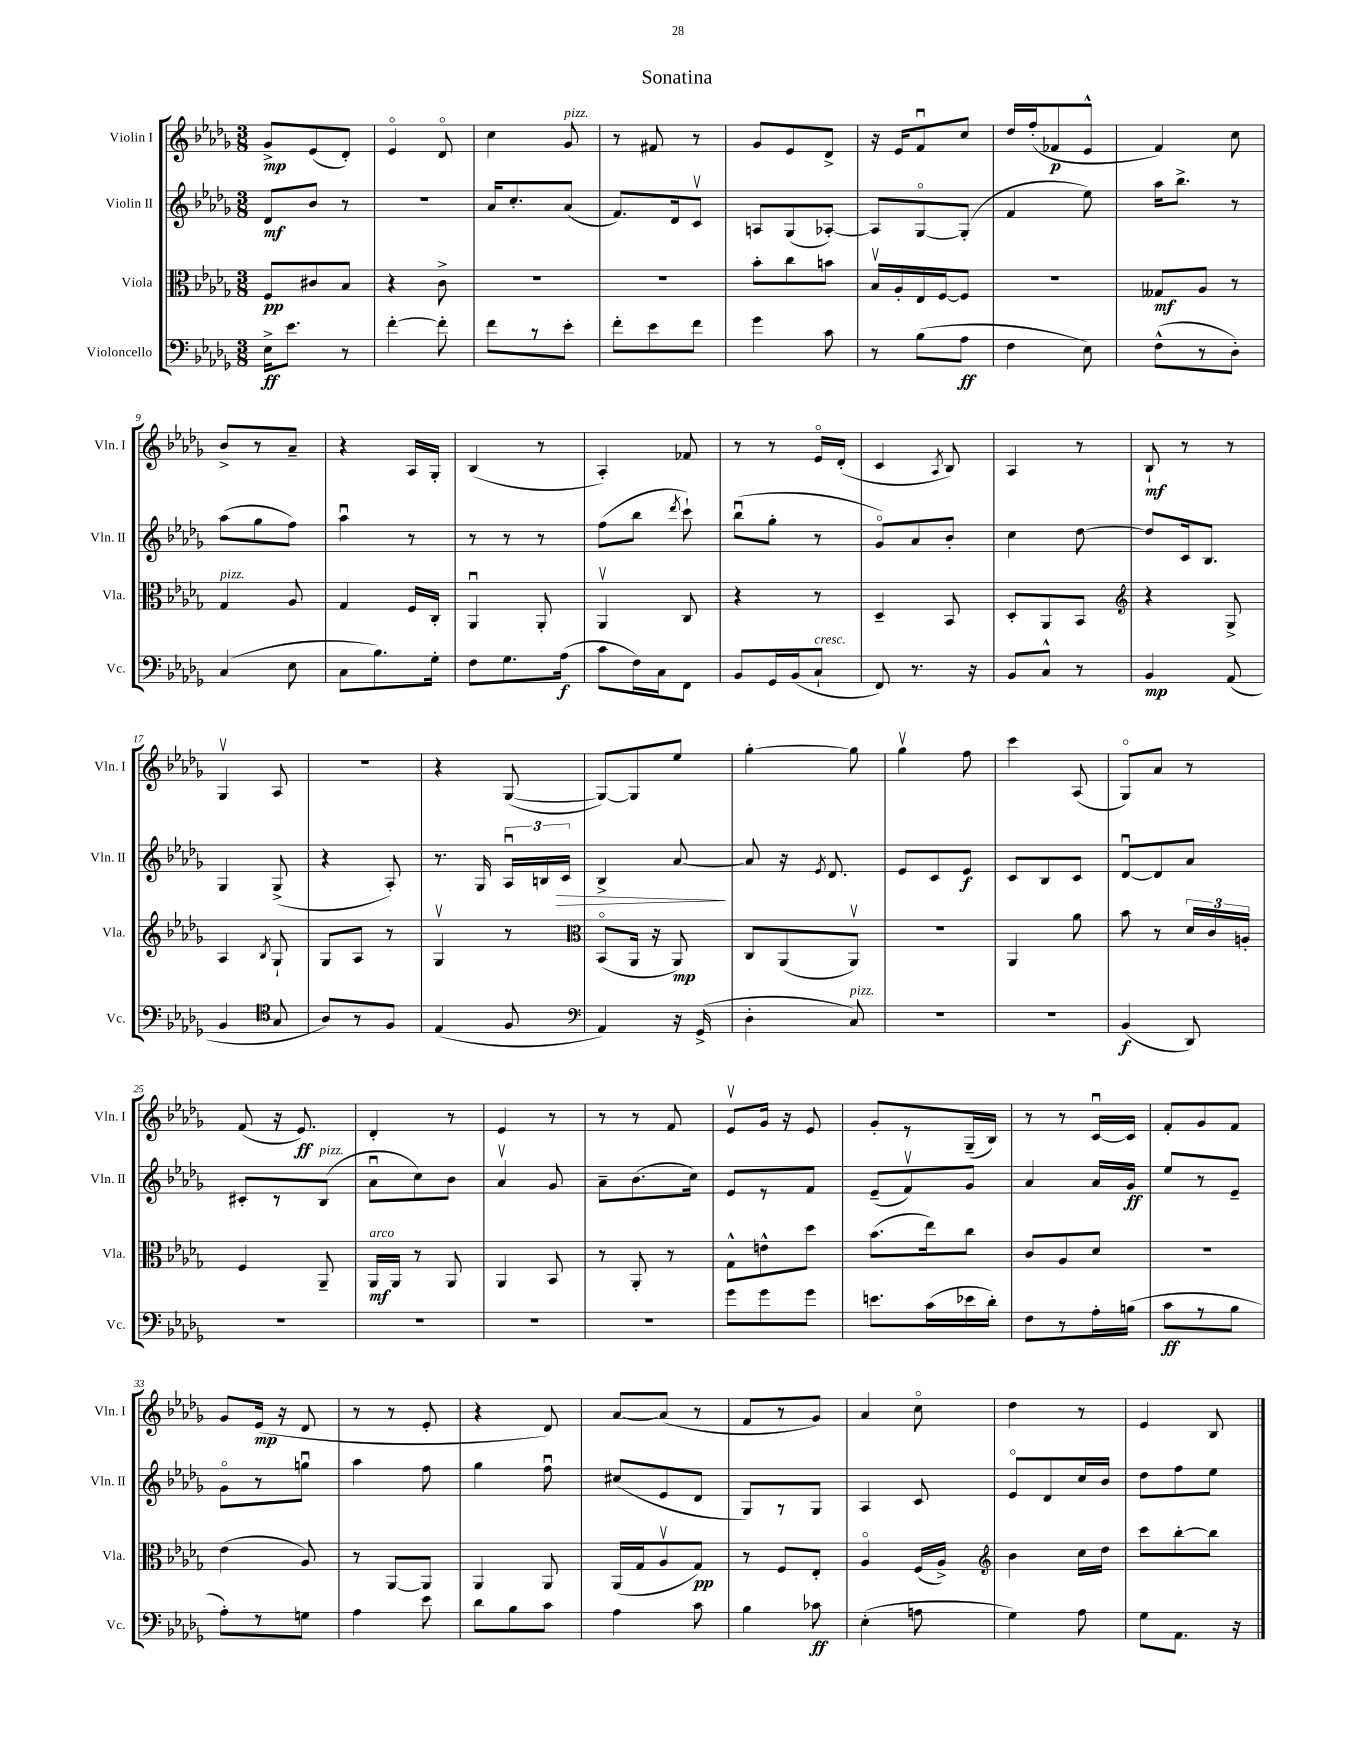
\header { title = "Sonatina" }
<<
\new StaffGroup <<
\new Staff = "s0" \with { instrumentName = "Violin I" shortInstrumentName = "Vln. I" } {
    \clef treble \key des \major \numericTimeSignature \time 3/8
    \autoBeamOff ges'8[->\mp ees'8( des'8]-.) |
    ees'4\flageolet des'8\flageolet |
    c''4 ges'8^\markup { \italic "pizz." } |
    r8 fis'8 r8 |
    ges'8[ ees'8 des'8]-> |
    r16 ees'16[ f'8\downbow c''8] |
    des''16[ f''16-.( fes'8\p ees'8]-^ |
    f'4) c''8 |
    bes'8[-> r8 aes'8]-- |
    r4 aes16[ ges16]-. |
    bes4( r8 |
    aes4-.) fes'8 |
    r8 r8 ees'16[\flageolet des'16]-.( |
    c'4 \acciaccatura { aes8 } bes8) |
    aes4 r8 |
    bes8-!\mf r8 r8 |
    ges4\upbow aes8 |
    R4. |
    r4 ges8~( |
    ges8[~) ges8 ees''8] |
    ges''4~-. ges''8 |
    ges''4\upbow f''8 |
    c'''4 aes8( |
    ges8[\flageolet) aes'8] r8 |
    f'8( r16 ees'8.\ff) |
    des'4-. r8 |
    ees'4 r8 |
    r8 r8 f'8 |
    ees'8[\upbow ges'16] r16 ees'8 |
    ges'8[-. r8 ges16--( bes16]) |
    r8 r8 c'16[~\downbow c'16] |
    f'8[-. ges'8 f'8] |
    ges'8[ ees'16]\mp( r16 des'8 |
    r8 r8 ees'8-. |
    r4 des'8) |
    aes'8[~ aes'8]( r8 |
    f'8[ r8 ges'8]) |
    aes'4 c''8\flageolet |
    des''4 r8 |
    ees'4 bes8 \bar "|." |
}
\new Staff = "s1" \with { instrumentName = "Violin II" shortInstrumentName = "Vln. II" } {
    \clef treble \key des \major \numericTimeSignature \time 3/8
    \autoBeamOff des'8[\mf bes'8] r8 |
    R4. |
    aes'16[ c''8.-. aes'8]( |
    f'8.[) des'16 c'8]\upbow |
    a8[ ges8( aes8]~-.) |
    aes8[ ges8~\flageolet ges8]-.( |
    f'4 ees''8) |
    aes''16[ bes''8.]-> r8 |
    aes''8[( ges''8 f''8]) |
    aes''4\downbow r8 |
    r8 r8 r8 |
    f''8[( bes''8] \acciaccatura { des'''8 } c'''8-!) |
    bes''8[\downbow( ges''8]-. r8 |
    ges'8[\flageolet) aes'8 bes'8]-. |
    c''4 des''8~ |
    des''8[ c'16 bes8.] |
    ges4 ges8->( |
    r4 aes8-.) |
    r8. ges16 \tuplet 3/2 { aes16[\downbow b16 c'16]\> } |
    bes4-> aes'8~\! |
    aes'8 r16 \acciaccatura { ees'8 } des'8. |
    ees'8[ c'8 ees'8]\f |
    c'8[ bes8 c'8] |
    des'8[~\downbow des'8 aes'8] |
    cis'8[-. r8 bes8]^\markup { \italic "pizz." }( |
    aes'8[\downbow c''8) bes'8] |
    aes'4\upbow ges'8 |
    aes'8[-- bes'8.( c''16]) |
    ees'8[ r8 f'8] |
    ees'8[--( f'8\upbow) ges'8] |
    aes'4 aes'16[ ges'16]\ff |
    ees''8[ r8 ees'8]-- |
    ges'8[\flageolet r8 g''8]\downbow |
    aes''4 f''8 |
    ges''4 f''8\downbow |
    cis''8[( ees'8 des'8] |
    ges8[) r8 ges8] |
    aes4 c'8 |
    ees'8[\flageolet des'8 c''16 bes'16] |
    des''8[ f''8 ees''8] \bar "|." |
}
\new Staff = "s2" \with { instrumentName = "Viola" shortInstrumentName = "Vla." } {
    \clef alto \key des \major \numericTimeSignature \time 3/8
    \autoBeamOff f8[\pp cis'8 bes8] |
    r4 c'8-> |
    R4. |
    R4. |
    bes'8[-. c''8 b'8] |
    bes16[\upbow aes16-. ees16 f16~ f8] |
    R4. |
    geses8[\mf aes8] r8 |
    ges4^\markup { \italic "pizz." } aes8 |
    ges4 f16[ c16]-. |
    aes,4\downbow aes,8-. |
    aes,4\upbow c8 |
    r4 r8 |
    des4-- bes,8 |
    des8[-. aes,8 bes,8] |
    \clef treble r4 ges8-> |
    aes4 \acciaccatura { bes8 } ges8-! |
    ges8[ aes8] r8 |
    ges4\upbow r8 |
    \clef alto bes,8[\flageolet( aes,16] r16 aes,8\mp) |
    c8[ aes,8( aes,8]\upbow) |
    R4. |
    aes,4 aes'8 |
    bes'8 r8 \tuplet 3/2 { des'16[ c'16 a16]-. } |
    f4 aes,8-- |
    aes,16[\mf^\markup { \italic "arco" } aes,16] r8 aes,8 |
    aes,4 bes,8 |
    r8 aes,8-. r8 |
    ges8[-^ e'8-^ des''8] |
    bes'8.[( ees''16) c''8] |
    c'8[ aes8 des'8] |
    R4. |
    ees'4( aes8) |
    r8 aes,8[~ aes,8] |
    aes,4 aes,8 |
    aes,16[( ges16 aes8\upbow ges8]\pp) |
    r8 f8[ ees8]-. |
    aes4\flageolet f16[( aes16]->) |
    \clef treble bes'4 c''16[ des''16] |
    c'''8[ bes''8~-. bes''8] \bar "|." |
}
\new Staff = "s3" \with { instrumentName = "Violoncello" shortInstrumentName = "Vc." } {
    \clef bass \key des \major \numericTimeSignature \time 3/8
    \autoBeamOff ees16[->\ff ees'8.] r8 |
    f'4~-. f'8-. |
    f'8[ r8 ees'8]-. |
    f'8[-. ees'8 f'8] |
    ges'4 c'8 |
    r8 bes8[( aes8]\ff |
    f4 ees8) |
    f8[-^( r8 des8]-.) |
    c4( ees8 |
    c8[ bes8.) ges16]-. |
    f8[ ges8. aes16]\f( |
    c'8[ f16) c16 f,8] |
    bes,8[ ges,16 bes,16( c8]-!^\markup { \italic "cresc." } |
    f,8) r8. r16 |
    bes,8[ c8]-^ r8 |
    bes,4\mp aes,8( |
    bes,4 \clef tenor ges8 |
    aes8[) r8 f8] |
    ees4( f8 |
    \clef bass aes,4) r16 ges,16->( |
    des4-. c8^\markup { \italic "pizz." }) |
    r4. |
    R4. |
    bes,4\f( des,8) |
    R4. |
    R4. |
    R4. |
    R4. |
    ges'8[ ges'8 ges'8] |
    e'8.[ c'16( ees'16 des'16]-.) |
    f8[ r8 aes16-. b16]( |
    c'8[\ff r8 bes8] |
    aes8[-.) r8 g8] |
    aes4 ees'8 |
    des'8[ bes8 c'8] |
    aes4 c'8 |
    bes4 ces'8\ff |
    ees4-.( a8 |
    ges4) aes8 |
    ges8[ aes,8.] r16 \bar "|." |
}
>>
>>
